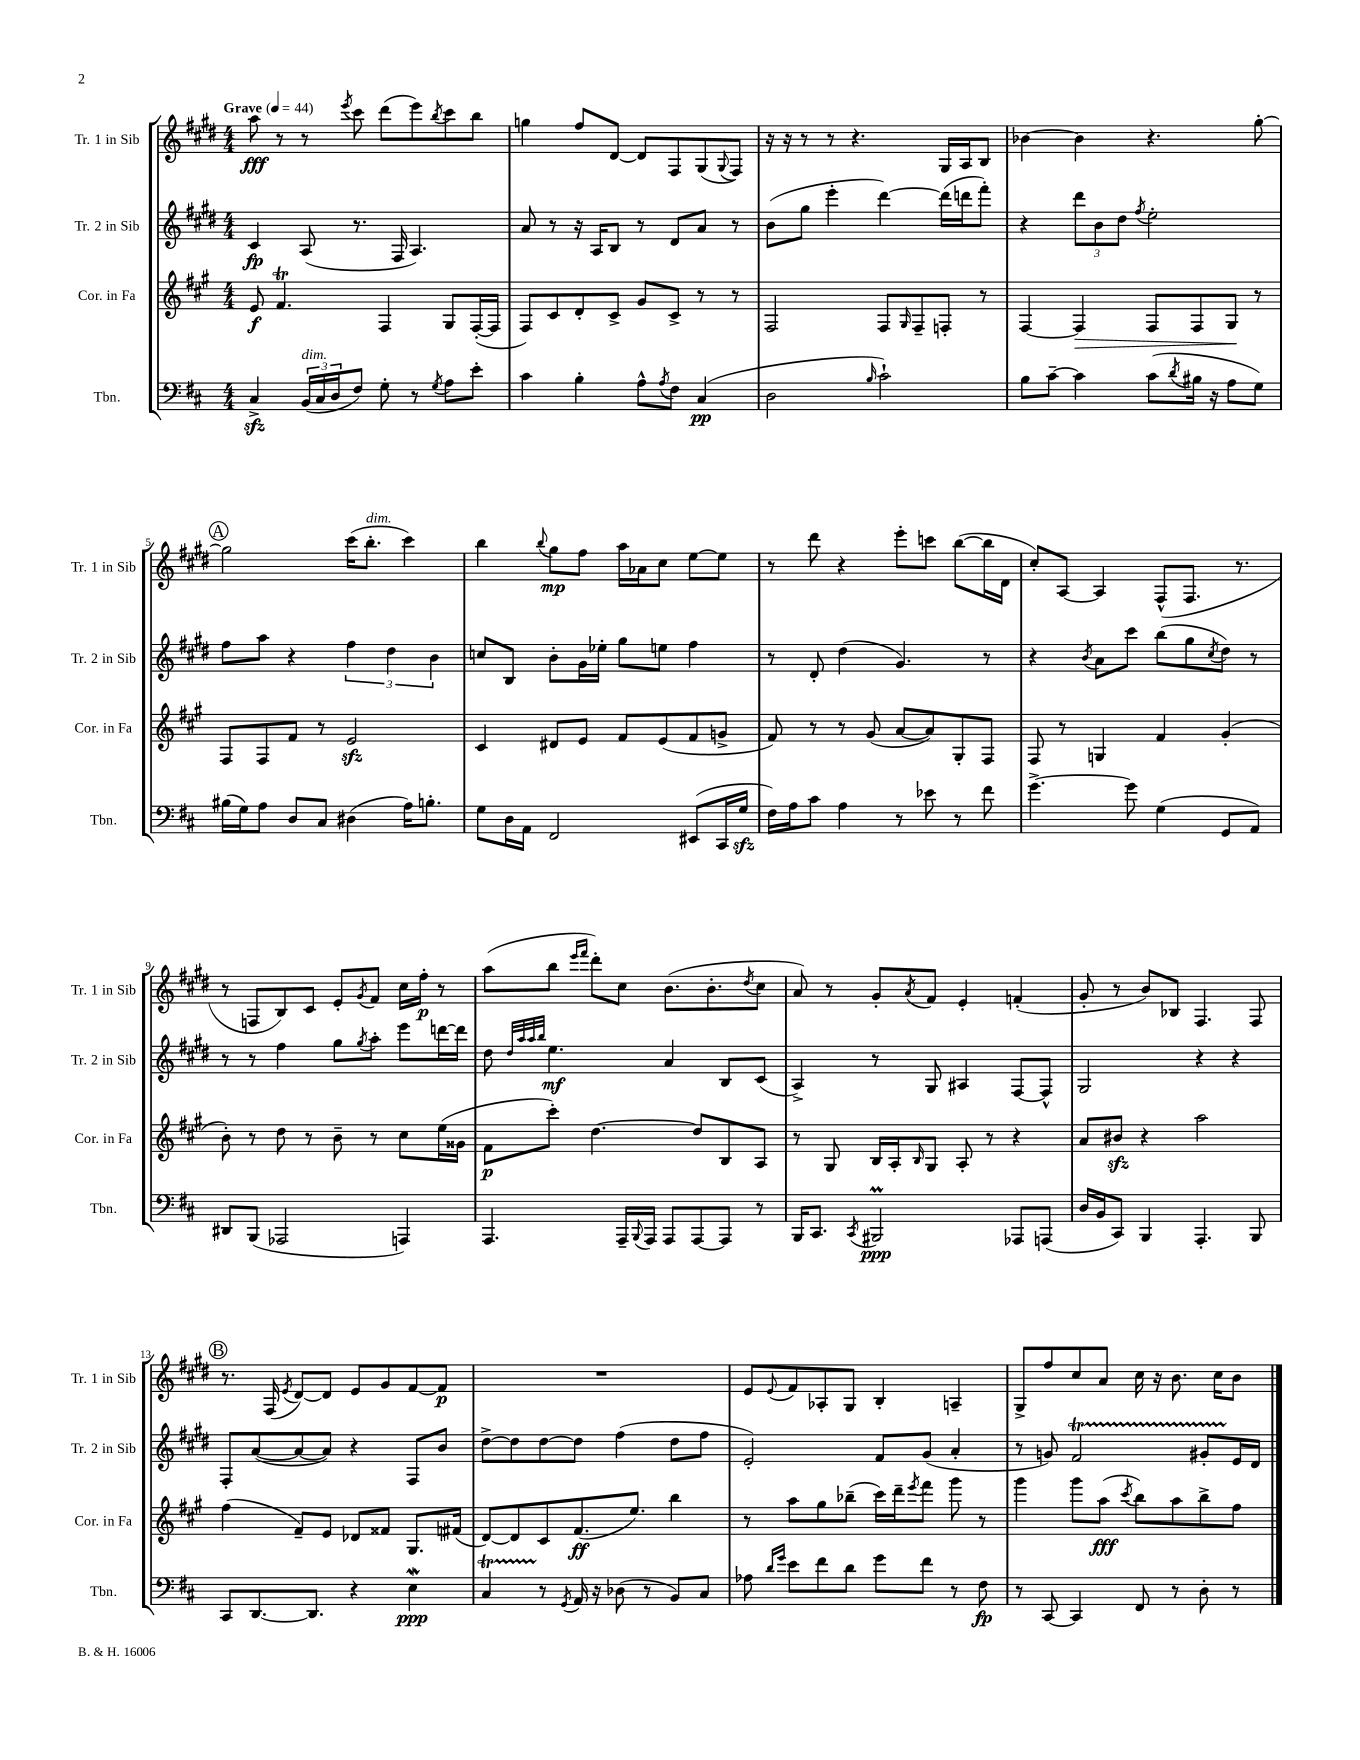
<<
\new StaffGroup <<
\new Staff = "s0" \with { instrumentName = "Tr. 1 in Sib" shortInstrumentName = "Tr. 1 in Sib" } {
    \clef treble \key e \major \numericTimeSignature \time 4/4 \tempo "Grave" 4 = 44
    a''8\fff r8 r8 \acciaccatura { e'''8 } cis'''8 dis'''8( e'''8) \acciaccatura { b''8 } cis'''8 b''8 |
    g''4 fis''8 dis'8~ dis'8 fis8 gis8( \appoggiatura { gis8 } fis8) |
    r16 r16 r8 r8 r4. gis16 a16 b8 |
    bes'4~ bes'4 r4. gis''8~-. |
    \mark \markup { \circle "A" } gis''2 cis'''16( b''8.-.^\markup { \italic "dim." } cis'''4) |
    b''4 \appoggiatura { b''8 } gis''8\mp fis''8 a''16 aes'16 cis''8 e''8~ e''8 |
    r8 dis'''8 r4 e'''8-. c'''8 b''8~( b''16 dis'16 |
    cis''8-.) a8~ a4 fis8-^( fis8. r8. |
    r8 f8 b8) cis'8 e'8-. \acciaccatura { gis'8 } fis'8 cis''16 fis''16-.\p r8 |
    a''8( b''8 \grace { e'''16 fis'''16 } dis'''8-.) cis''8 b'8.( b'8.-. \acciaccatura { dis''8 } cis''8 |
    a'8) r8 gis'8-. \acciaccatura { a'8 } fis'8 e'4-. f'4-.( |
    gis'8-. r8 b'8) bes8 fis4. fis8 |
    \mark \markup { \circle "B" } r8. fis16( \acciaccatura { e'8 } dis'8~) dis'8 e'8 gis'8 fis'8~ fis'8\p |
    R1 |
    e'8 \appoggiatura { e'8 } fis'8 aes8-. gis8 b4-. a4-- |
    gis8-> fis''8 cis''8 a'8 cis''16 r16 b'8. cis''16 b'8 \bar "|." |
}
\new Staff = "s1" \with { instrumentName = "Tr. 2 in Sib" shortInstrumentName = "Tr. 2 in Sib" } {
    \clef treble \key e \major \numericTimeSignature \time 4/4
    cis'4\fp a8( r8. fis16 a4.) |
    a'8 r8 r16 a16 b8 r8 dis'8 a'8 r8 |
    b'8( gis''8 e'''4-. dis'''4~) dis'''16( d'''16 fis'''8-.) |
    r4 \tuplet 3/2 { dis'''8 b'8 dis''8 } \acciaccatura { fis''8 } e''2-. |
    \mark \markup { \circle "A" } fis''8 a''8 r4 \tuplet 3/2 { fis''4 dis''4 b'4 } |
    c''8 b8 b'8-. gis'16 ees''16-. gis''8 e''8 fis''4 |
    r8 dis'8-. dis''4( gis'4.) r8 |
    r4 \acciaccatura { b'8 } a'8 cis'''8 b''8( gis''8 \acciaccatura { cis''8 } dis''8) r8 |
    r8 r8 fis''4 gis''8 \acciaccatura { gis''8 } a''8-. e'''8 d'''16~ d'''16 |
    dis''8 \grace { dis''32 a''32 a''32 b''32 } e''4.\mf a'4 b8 cis'8( |
    a4->) r8 gis8 ais4 fis8~ fis8-^ |
    gis2 r4 r4 |
    \mark \markup { \circle "B" } fis8-. a'8~( a'8~ a'8) r4 fis8 b'8 |
    dis''8~-> dis''8 dis''8~ dis''8 fis''4( dis''8 fis''8 |
    e'2-.) fis'8 gis'8( a'4-. |
    r8 g'8) fis'2\startTrillSpan gis'8-. e'16\stopTrillSpan dis'16 \bar "|." |
}
\new Staff = "s2" \with { instrumentName = "Cor. in Fa" shortInstrumentName = "Cor. in Fa" } {
    \clef treble \key a \major \numericTimeSignature \time 4/4
    e'8\f fis'4.\trill fis4 gis8 fis16~-.( fis16 |
    fis8) cis'8 d'8-. cis'8-> gis'8 cis'8-> r8 r8 |
    fis2 fis8 \grace { gis16 } fis8-- f8-. r8 |
    fis4~ fis4\> fis8 fis8 gis8\! r8 |
    \mark \markup { \circle "A" } fis8 fis8 fis'8 r8 e'2\sfz |
    cis'4 dis'8 e'8 fis'8 e'8( fis'8 g'8-> |
    fis'8) r8 r8 gis'8( a'8~ a'8) gis8-. fis8 |
    fis8 r8 g4 fis'4 gis'4-.( |
    b'8-.) r8 d''8 r8 b'8-- r8 cis''8 e''16( gisis'16 |
    fis'8\p cis'''8-.) d''4.~ d''8 b8 a8 |
    r8 gis8 b16 a16-. \grace { b16 } gis8 a8-. r8 r4 |
    a'8 bis'8\sfz r4 a''2 |
    \mark \markup { \circle "B" } fis''4( fis'8--) e'8 des'8 fisis'8 gis8. fis'16( |
    d'8~) d'8 cis'8 fis'8.\ff( e''8.) b''4 |
    r8 a''8 gis''8 bes''8--( cis'''16) d'''16-- \acciaccatura { e'''8 } fis'''8 gis'''8 r8 |
    gis'''4 gis'''8 a''8\fff( \acciaccatura { cis'''8 } b''8) a''8 b''8-> fis''8 \bar "|." |
}
\new Staff = "s3" \with { instrumentName = "Tbn." shortInstrumentName = "Tbn." } {
    \clef bass \key d \major \numericTimeSignature \time 4/4
    cis4->\sfz \tuplet 3/2 { b,16^\markup { \italic "dim." }( cis16 d16 } fis8) g8-. r8 \acciaccatura { g8 } a8 e'8-. |
    cis'4 b4-. a8-^ \acciaccatura { a8 } fis8 cis4\pp( |
    d2 \grace { b16 } cis'2-!) |
    b8 cis'8~-- cis'4 cis'8( \acciaccatura { d'8 } bis16 r16 a8 g8) |
    \mark \markup { \circle "A" } bis16( g16) a8 d8 cis8 dis4( a16) b8.-. |
    g8 d16 a,16 fis,2 eis,8( cis,16 g16\sfz |
    fis16) a16 cis'8 a4 r8 ees'8 r8 fis'8 |
    g'4.~-> g'8 g4( g,8 a,8) |
    dis,8 b,,8( aes,,2 a,,4) |
    a,,4. a,,16-- \appoggiatura { b,,8 } a,,16 a,,8 a,,8~ a,,8 r8 |
    b,,16 cis,8. \acciaccatura { cis,8 } bis,,2\prall\ppp aes,,8 a,,8( |
    d16 b,16 cis,8) b,,4 a,,4.-. b,,8 |
    \mark \markup { \circle "B" } cis,8 d,8.~ d,8. r4 e4\mordent\ppp |
    cis4\startTrillSpan r8\stopTrillSpan \acciaccatura { g,8 } a,16 r16 des8( r8 b,8) cis8 |
    aes8 \grace { d'16 g'16 } e'8 fis'8 d'8 g'8 fis'8 r8 fis8\fp |
    r8 cis,8~ cis,4 fis,8 r8 d8-. r8 \bar "|." |
}
>>
>>
